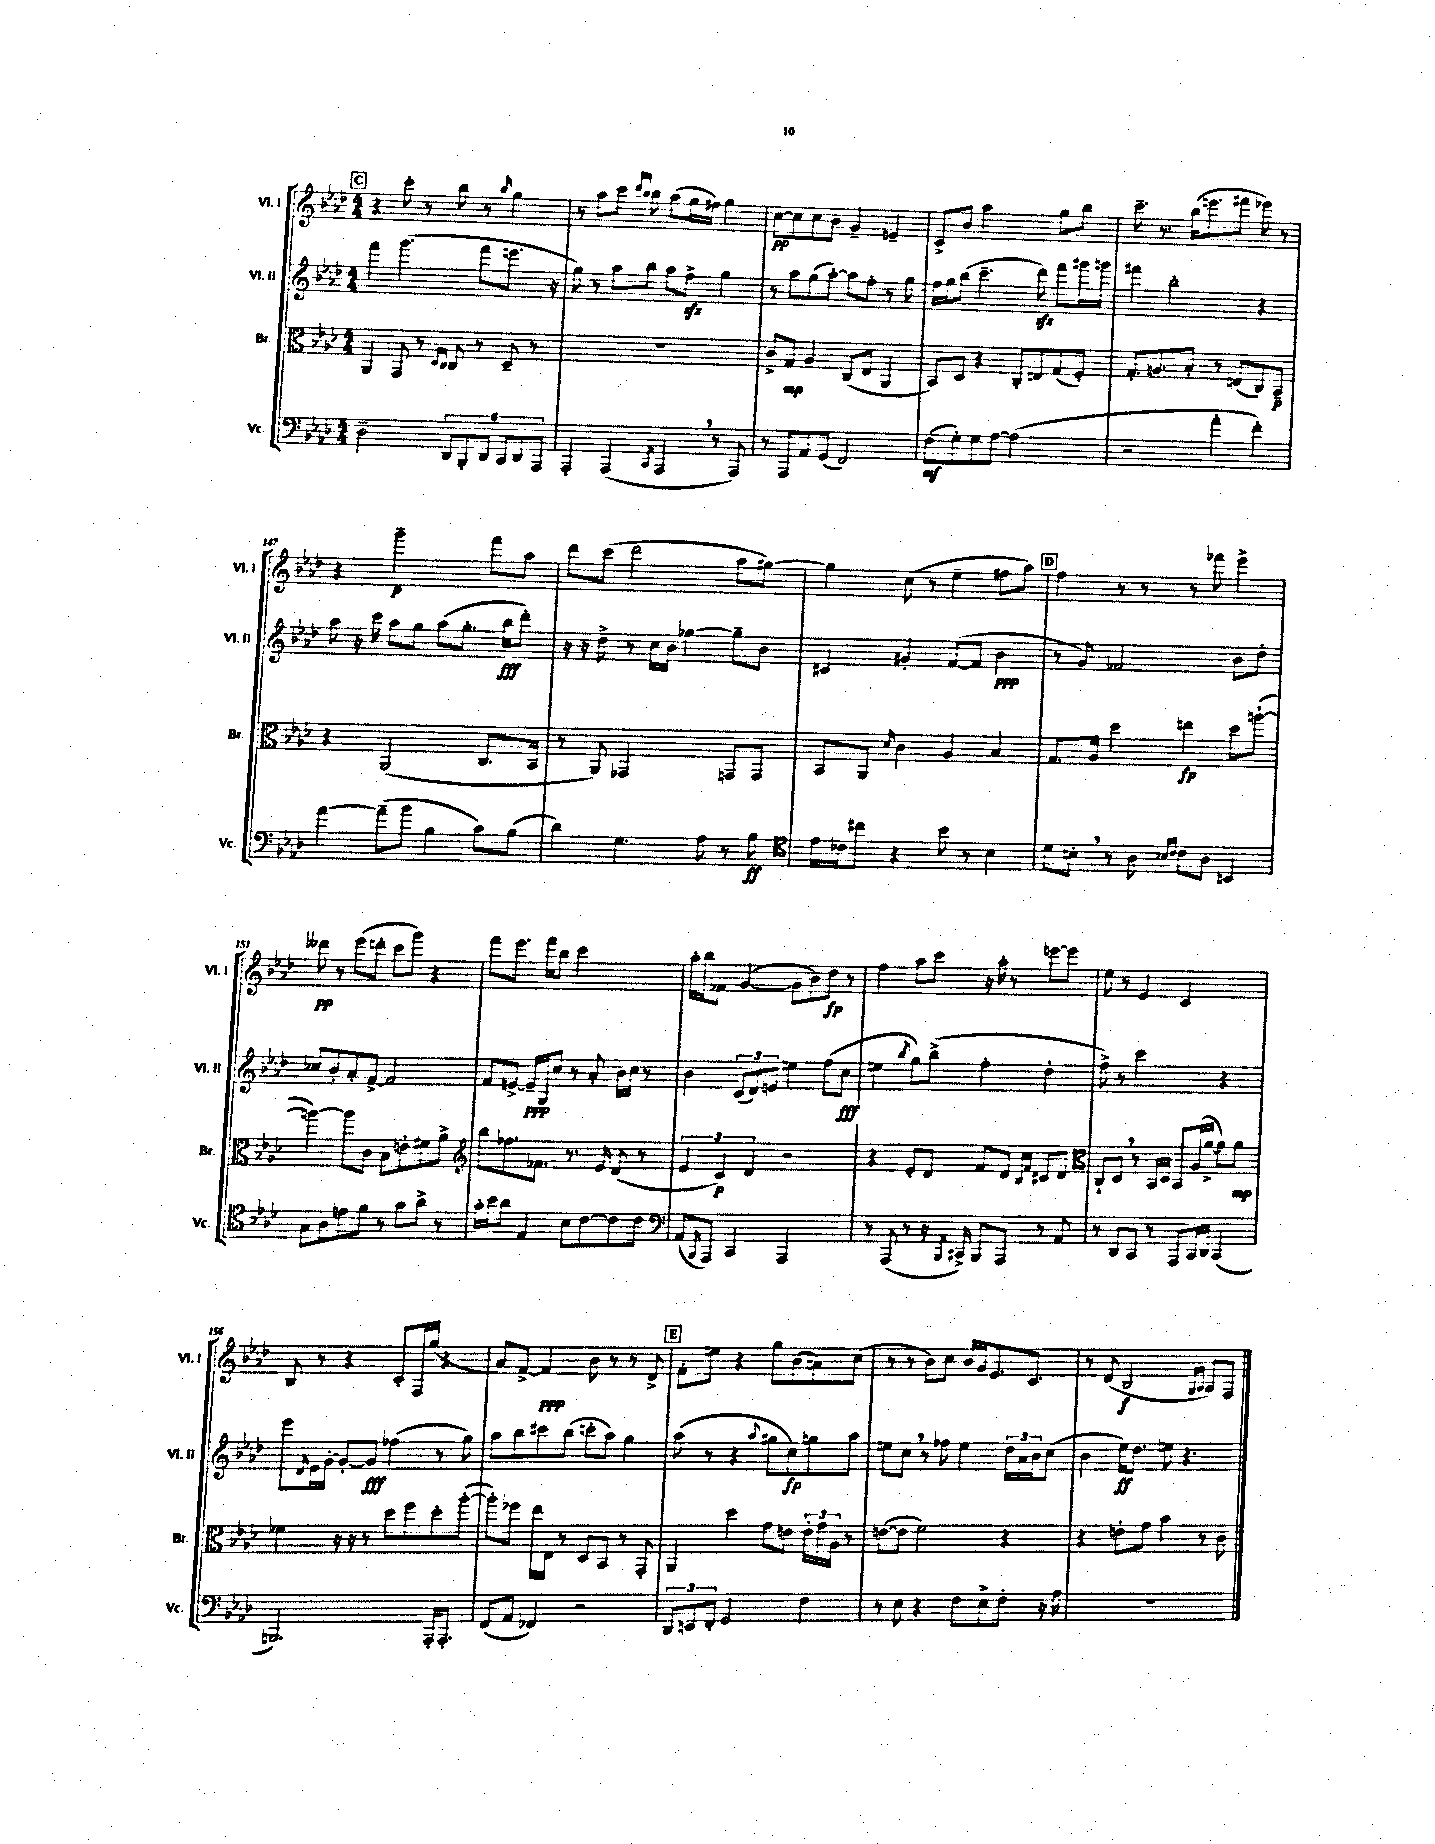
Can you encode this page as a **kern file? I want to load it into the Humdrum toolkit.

**kern	**dynam	**kern	**dynam	**kern	**dynam	**kern	**dynam
*part4	*part4	*part3	*part3	*part2	*part2	*part1	*part1
*staff4	*staff4	*staff3	*staff3	*staff2	*staff2	*staff1	*staff1
*I"Vc.	*	*I"Br.	*	*I"Vl. II	*	*I"Vl. I	*
*I'Vc.	*	*I'Br.	*	*I'Vl. II	*	*I'Vl. I	*
*clefF4	*	*clefC3	*	*clefG2	*	*clefG2	*
*k[b-e-a-d-]	*	*k[b-e-a-d-]	*	*k[b-e-a-d-]	*	*k[b-e-a-d-]	*
*M4/4	*	*M4/4	*	*M4/4	*	*M4/4	*
!!LO:REH:place=s1:t=C
=142	=142	=142	=142	=142	=142	=142	=142
2D-~\	.	4AA-/	.	4fff\	.	4r	.
.	.	8GG/	.	(4.ggg\	.	8ccc'\	.
.	.	8r	.	.	.	8r	.
.	.	16qqD-/LL	.	.	.	.	.
.	.	16qqC/JJ	.	.	.	.	.
12DD-/L	.	8C/	.	.	.	8bb-\	.
12BBB-'/	.	.	.	.	.	.	.
.	.	8r	.	8fff\L	.	8r	.
12DD-/J	.	.	.	.	.	.	.
.	.	.	.	.	.	16qqbb-/	.
12CC/L	.	8D-~/	.	8.eeen\J	.	4gg\	.
12DD-/	.	.	.	.	.	.	.
.	.	8r	.	.	.	.	.
12AAA-/J	.	.	.	.	.	.	.
.	.	.	.	16r	.	.	.
=143	=143	=143	=143	=143	=143	=143	=143
4AAA-'/	.	1r	.	8gg\)	.	8r	.
.	.	.	.	8r	.	8aa-\L	.
(4AAA-/	.	.	.	8aa-\L	.	8ccc\J	.
.	.	.	.	.	.	16qqddd-/LL	.
.	.	.	.	.	.	16qqbb-/JJ	.
.	.	.	.	8bb-\J	.	8bb-\	.
8qCC/	.	.	.	.	.	.	.
4AAA-,/	.	.	.	8aa-\L	.	(8aa-\L	.
.	.	.	.	8ffzz^\J	.	16gg\L	.
.	.	.	.	.	.	16ff#X\JJ)	.
8r	.	.	.	4gg\	.	4gg\	.
8AAA-/)	.	.	.	.	.	.	.
=144	=144	=144	=144	=144	=144	=144	=144
8r	.	8c^/L	.	8r	.	[8cc\L	pp
8AAA-/L	.	8G/J	mp	8aa-\L	.	8cc\]	.
8AA-/	.	4A-/	.	(8gg\	.	8cc\	.
(8GG/J	.	.	.	[8aa-'\J)	.	8b-\J	.
2FF/)	.	(8C/L	.	8aa-\L]	.	4g~/	.
.	.	8E-/J	.	8ff'\J	.	.	.
.	.	4AA-/	.	8r	.	4en~/	.
.	.	.	.	8gg\	.	.	.
=145	=145	=145	=145	=145	=145	=145	=145
(8F\L	mf	8BB-/L)	.	16ff\LL	.	8c^/L	.
.	.	.	.	16gg\J	.	.	.
8G'\)	.	8D-/J	.	(8bb-\J	.	8b-/J	.
8G\	.	4r	.	4.ccc~\	.	2aa-\	.
[8A-\J	.	.	.	.	.	.	.
(2A-\]	.	8C'/L	.	.	.	.	.
.	.	8En/	.	8ddd-zz\)	.	.	.
.	.	(8G/	.	8fff\L	.	8gg\L	.
.	.	8F'/J)	.	16ggg#X\L	.	8bb-\J	.
.	.	.	.	16gggn\JJ	.	.	.
=146	=146	=146	=146	=146	=146	=146	=146
2r	.	8.G'/L	.	4fff#X\	.	8.ccc~\	.
.	.	8.An/	.	.	.	8.r	.
.	.	.	.	2bb-'\	.	.	.
.	.	8B-'/J	.	.	.	(16bb-\KL	.
.	.	.	.	.	.	8.eeen\	.
4a-'\	.	8r	.	.	.	.	.
.	.	(8En/L	.	.	.	8fff#X\J	.
4f'\)	.	8C/)	.	4r	.	8eee-X\)	.
.	.	8BB-~/J	p	.	.	8r	.
!!LO:LB:g=z
=147	=147	=147	=147	=147	=147	=147	=147
[4a-\	.	4r	.	8aa-\	.	4r	.
.	.	.	.	16r	.	.	.
.	.	.	.	16ccc\	.	.	.
(8a-~\L]	.	(2AA-/	.	8aa-\L	.	2ggg~\	p
8b-\J	.	.	.	8gg\J	.	.	.
4B-\	.	.	.	(8aa-\L	.	.	.
.	.	.	.	8.gg'\J	.	.	.
8c\L)	.	8.C/L	.	.	.	8fff\L	.
.	.	.	.	16bb-\KL	fff	.	.
(8B-\J	.	.	.	8ddd-'\J)	.	8aa-\J	.
.	.	16BB-/Jk	.	.	.	.	.
=148	=148	=148	=148	=148	=148	=148	=148
4d-\)	.	8r	.	16r	.	8ddd-\L	.
.	.	.	.	16r	.	.	.
.	.	8AA-/)	.	8dd-^\	.	(8ccc\J	.
4.G\	.	2GG-X/	.	8r	.	2ddd-\	.
.	.	.	.	16cc\LL	.	.	.
.	.	.	.	16b-\JJ	.	.	.
.	.	.	.	[4gg-X\	.	.	.
8A-\	.	.	.	.	.	.	.
8r	.	8GGn/L	.	8gg-~\L]	.	8aa-\L	.
8B-\	ff	8GG/J	.	8b-\J	.	[8gg#X\J)	.
=149	=149	=149	=149	=149	=149	=149	=149
*clefC4	*	*	*	*	*	*	*
16e-\LL	.	8BB-/L	.	4c#X/	.	4gg#\]	.
16c-X\J	.	.	.	.	.	.	.
8cc#X\J	.	8AA-/J	.	.	.	.	.
.	.	16qqd-/	.	.	.	.	.
4r	.	4c\	.	4g#X'/	.	(8cc\	.
.	.	.	.	.	.	8r	.
8b-\	.	4A-/	.	([8f/L	.	4ee-~\	.
8r	.	.	.	8f/J]	.	.	.
4B-\	.	4B-/	.	4b-\	ppp	8ff#X\L	.
.	.	.	.	.	.	8aa-\J)	.
!!LO:REH:place=s1:t=D
=150	=150	=150	=150	=150	=150	=150	=150
8d-\L	.	8.G/L	.	8r	.	4ff\	.
8Bn',\J	.	.	.	8g/)	.	.	.
.	.	16A-/Jk	.	.	.	.	.
8r	.	4dd-\	.	2f-X/	.	8r	.
8A-\	.	.	.	.	.	8r	.
16qqB-X/LL	.	.	.	.	.	.	.
16qqc/JJ	.	.	.	.	.	.	.
8c\L	.	4een\	fp	.	.	8r	.
8A-\J	.	.	.	.	.	8fff-X\	.
4BBn/	.	8dd-\L	.	8b-\L	.	4eee-^\	.
.	.	([8aan`\J	.	8dd-'\J	.	.	.
!!LO:LB:g=z
=151	=151	=151	=151	=151	=151	=151	=151
8G\L	.	4aan\_)	.	8cc-X/L	.	8ddd--X\	pp
8A-\	.	.	.	8b-'/	.	8r	.
8en\	.	8aa\L]	.	8a-'/	.	(8eee-\L	.
8f\J	.	8c\J	.	[8f^/J	.	8dddn'\J	.
8r	.	8B-\L	.	2f/]	.	8ccc\L	.
8g\L	.	8en'\	.	.	.	8ggg\J)	.
8a-^\J	.	8f#X\	.	.	.	4r	.
8r	.	8a-^\J	.	.	.	.	.
=152	=152	=152	=152	=152	=152	=152	=152
*	*	*clefG2	*	*	*	*	*
16g'\LL	.	8bb-\L	.	8f/L	.	8fff\L	.
16b-\J	.	.	.	.	.	.	.
8a-\J	.	8.ff-X\	.	[8en^/J	.	8.eee-\J	.
4E-/	.	.	.	16e~/LL]	ppp	.	.
.	.	8.f-X\J	.	16G/J	.	16fff\KL	.
.	.	.	.	8cc/J	.	8bb-\J	.
8B-\L	.	8.r	.	8r	.	2ccc\	.
[8c\	.	.	.	8a-'/	.	.	.
.	.	16e-/	.	.	.	.	.
8c\]	.	(8d-/	.	16b-\LL	.	.	.
.	.	.	.	16cc\JJ	.	.	.
8c\J	.	8r	.	8r	.	.	.
=153	=153	=153	=153	=153	=153	=153	=153
*clefF4	*	*	*	*	*	*	*
(8AA-/L	.	6e-/	.	4b-\	.	16aa-'\LL	.
.	.	.	.	.	.	16bb-\J	.
16qqBBB-/	.	.	.	.	.	.	.
8AAA-/J)	.	.	.	.	.	8f-X\J	.
.	.	6c/)	p	.	.	.	.
4CC/	.	.	.	(12c/L	.	([4g/	.
.	.	6d-/	.	12d-/)	.	.	.
.	.	.	.	12en/J	.	.	.
2AAA-/	.	2r	.	4een\	.	8g\L]	.
.	.	.	.	.	.	8b-\)	.
.	.	.	.	(8ff\L	.	8dd-\J	fp
.	.	.	.	8cc\J	fff	8r	.
=154	=154	=154	=154	=154	=154	=154	=154
8r	.	4r	.	4een\	.	4ff\	.
(8AAA-/	.	.	.	.	.	.	.
.	.	.	.	8qbb-/	.	.	.
8r	.	8e-'/L	.	8gg\L)	.	8aa-\L	.
16r	.	8d-/J	.	(8bb-^\J	.	8ccc\J	.
8qBBB-/	.	.	.	.	.	.	.
16CC#X^/)	.	.	.	.	.	.	.
8BBB-/L	.	8f/L	.	4ff'\	.	16r	.
.	.	.	.	.	.	16aa-'\	.
8AAA-/J	.	8d-/J	.	.	.	8r	.
.	.	16qqB-/LL	.	.	.	.	.
.	.	16qqf/JJ	.	.	.	.	.
8r	.	8c#X/L	.	4dd-'\	.	[8eeen\L	.
8AA-/	.	8d-/J	.	.	.	8eee\J]	.
=155	=155	=155	=155	=155	=155	=155	=155
*	*	*clefC3	*	*	*	*	*
8r	.	8C`/L	.	8ff^\)	.	8ee-\	.
8DD-/L	.	8D-,/J	.	8r	.	8r	.
8CC/J	.	8r	.	2ccc\	.	4e-/	.
8r	.	16BB-/LL	.	.	.	.	.
.	.	16D-/JJ	.	.	.	.	.
8AAA-/L	.	8BB-/L	.	.	.	2c/	.
16CC/L	.	(16A-/L	.	.	.	.	.
16DD-/JJ	.	[16a-^/JJ	.	.	.	.	.
(4CC/	.	8a-\L])	.	4r	.	.	.
.	.	8a-\J	mp	.	.	.	.
!!LO:LB:g=z
=156	=156	=156	=156	=156	=156	=156	=156
2.BBBn/)	.	4f-X\	.	8eee-\L	.	8B-/	.
.	.	.	.	16qqd-/	.	.	.
.	.	.	.	16e-\L	.	8r	.
.	.	.	.	[16g'\JJ	.	.	.
.	.	16r	.	8g'/L_	.	4r	.
.	.	16r	.	.	.	.	.
.	.	8r	.	8g/J]	fff	.	.
.	.	8dd-\L	.	(4ff-X\	.	8c'/L	.
.	.	8ff\	.	.	.	16F/L	.
.	.	.	.	.	.	(16gg/JJ	.
16AAA-'/KL	.	8dd-'\	.	8r	.	4r	.
8.AAA-'/J	.	.	.	.	.	.	.
.	.	([8aa-'\J	.	8gg\)	.	.	.
=157	=157	=157	=157	=157	=157	=157	=157
(8FF/L	.	8aa-'\L])	.	8aa-\L	.	8a-/L)	.
8AA-/J	.	8ff-X\J	.	8bb-\	.	[8f^/J	.
4FF-X/)	.	16ee-\LL	.	8ccc#X\	.	4f/]	ppp
.	.	16E-\JJ	.	.	.	.	.
.	.	8r	.	(8bb-\J	.	.	.
2r	.	8D-/L	.	8cccn'\L	.	8b-\	.
.	.	8BB-/J	.	8aa-\J)	.	8r	.
.	.	8r	.	4gg\	.	8r	.
.	.	8GG'/	.	.	.	8d-^/	.
!!LO:REH:place=s1:t=E
=158	=158	=158	=158	=158	=158	=158	=158
12DD-/L	.	4AA-/	.	(8aa-\	.	8f'\L	.
12EEn/	.	.	.	.	.	.	.
.	.	.	.	8r	.	8een\J	.
12FF'/J	.	.	.	.	.	.	.
2GG/	.	4dd-\	.	4r	.	4r	.
.	.	.	.	8qqaa-/	.	.	.
.	.	8g\L	.	8gg#X\L	.	8gg\L	.
.	.	8en\J	.	8cc\)	fp	(8b-\	.
4F\	.	24e'\LL	.	8ggn\	.	8an\)	.
.	.	24g\	.	.	.	.	.
.	.	24A-\JJ	.	.	.	.	.
.	.	8r	.	8aa-\J	.	(8cc\J	.
=159	=159	=159	=159	=159	=159	=159	=159
8r	.	([8en\L	.	8een\L	.	8r	.
8E-\	.	8e\J]	.	8cc,\J	.	8r	.
4r	.	2f\)	.	8r	.	8b-\L)	.
.	.	.	.	8ff-X\	.	8cc\J	.
8F\L	.	.	.	4ee\	.	16b-/LL	.
.	.	.	.	.	.	16g/J	.
8E-^\	.	.	.	.	.	8.e-/	.
8F'\J	.	4r	.	24dd-\LL	.	.	.
.	.	.	.	24a-\	.	.	.
.	.	.	.	.	.	8.c/J	.
.	.	.	.	24b-\J	.	.	.
16r	.	.	.	(8cc\J	.	.	.
16A-\	.	.	.	.	.	.	.
=160	=160	=160	=160	=160	=160	=160	=160
1r	.	4r	.	4b-\	.	8r	.
.	.	.	.	.	.	(8d-/	.
.	.	8en'\L	.	16ee-\KL)	ff	2B-/	f
.	.	.	.	8.dd-\J	.	.	.
.	.	8g\J	.	.	.	.	.
.	.	4b-\	.	8een\	.	.	.
.	.	.	.	4.r	.	.	.
.	.	.	.	.	.	16qqG/LL	.
.	.	.	.	.	.	16qqA-/JJ	.
.	.	8r	.	.	.	8A-/L)	.
.	.	8c\	.	.	.	8F/J	.
==	==	==	==	==	==	==	==
*-	*-	*-	*-	*-	*-	*-	*-
